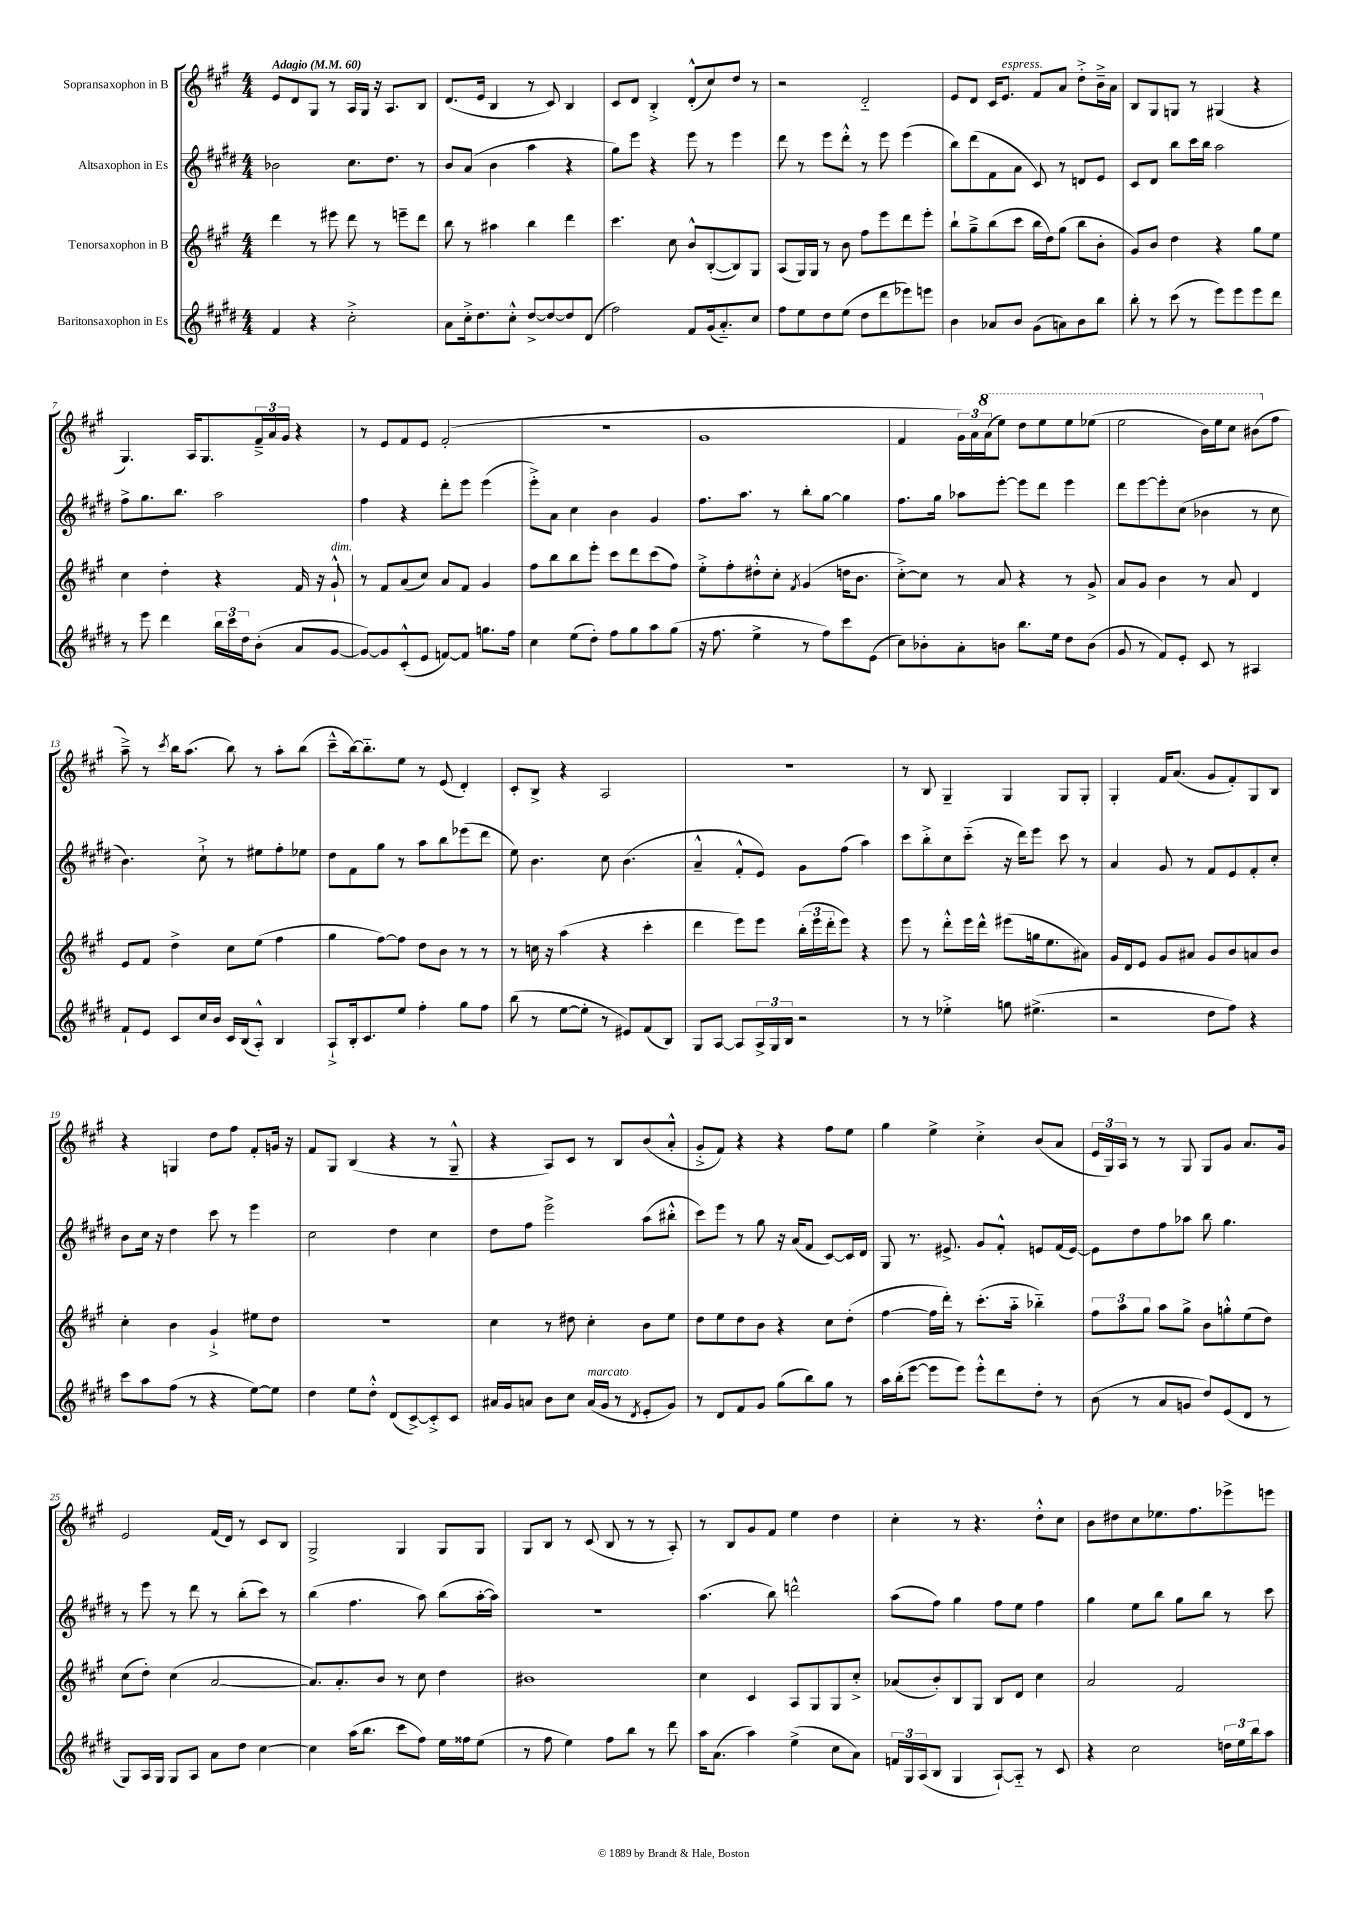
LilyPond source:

<<
\new StaffGroup <<
\new Staff = "s0" \with { instrumentName = "Sopransaxophon in B" } {
    \clef treble \key a \major \numericTimeSignature \time 4/4 \tempo "Adagio" 4 = 60
    e'8 d'8 gis8 r8 a16 gis16 r16 a8. b8 |
    d'8.( e'16 b4 r8 cis'8) b4 |
    cis'8 d'8 b4-.-> d'8-.-^( cis''8) d''8 r8 |
    r2 d'2-_ |
    e'8 d'8 cis'16 e'8.^\markup { \italic "espress." } fis'8 a'8 d''8-.-> b'16---> a'16 |
    b8 gis8 g8 r8 gis4( r4 |
    gis4.) a16 gis8. \tuplet 3/2 { fis'16---> a'16 gis'16 } r4 |
    r8 e'8 fis'8 e'8 fis'2-.( |
    R1 |
    gis'1 |
    fis'4 \tuplet 3/2 { gis'16) a'16 \ottava #1 a''16( } e'''8) d'''8 e'''8 e'''8 ees'''8( |
    e'''2 b''16) e'''16 cis'''8 bis''8( \ottava #0 fis''8 |
    a''8--->) r8 \acciaccatura { cis'''8 } b''16 a''8.( b''8) r8 a''8-. b''8( |
    cis'''8---^ b''16~) b''8.-_ e''8 r8 e'8( d'4-.) |
    cis'8-. b8-> r4 a2 |
    R1 |
    r8 b8 gis4-- gis4 gis8 gis8-. |
    gis4-. fis'16 a'8.( gis'8 fis'8-.) gis8 b8 |
    r4 g4 d''8 fis''8 fis'8-. g'16 r16 |
    fis'8 gis8 b4( r4 r8 gis8---^ |
    r4 a8) cis'8 r8 b8 b'8( a'8-.-^ |
    gis'8-.-> fis'8) r4 r4 fis''8 e''8 |
    gis''4 e''4-> cis''4-.-> b'8( a'8 |
    \tuplet 3/2 { e'16 gis16) a16 } r8 r8 gis8 gis8 gis'8 a'8. gis'16 |
    e'2 fis'16( d'16) r8 cis'8 b8 |
    gis2-> gis4 gis8 gis8 |
    gis8 b8 r8 cis'8( b8 r8 r8 a8-.) |
    r8 b8 gis'8 fis'8 e''4 d''4 |
    cis''4-. r8 r4. d''8-.-^ cis''8 |
    b'8 dis''8 cis''8 ees''8. fis''8. ees'''8-> e'''8 \bar "|." |
}
\new Staff = "s1" \with { instrumentName = "Altsaxophon in Es" } {
    \clef treble \key e \major \numericTimeSignature \time 4/4
    bes'2 cis''8. dis''8. r8 |
    b'8 a'8( b'4 a''4 r4 |
    gis''8) e'''8 r4 e'''8 r8 e'''4 |
    dis'''8 r8 e'''8 dis'''8-.-^ r8 e'''8 e'''4( |
    b''8) dis'''8( fis'8 a'8 cis'8) r8 d'8 e'8 |
    cis'8 dis'8 b''8 cis'''16 b''16 a''2 |
    fis''8-> gis''8. b''8. a''2 |
    fis''4 r4 dis'''8-. e'''8 e'''4( |
    e'''8-.->) a'8 cis''4 b'4 gis'4 |
    fis''8. a''8. r8 b''8-. gis''8~ gis''4 |
    fis''8. gis''16 aes''8 e'''8~-. e'''8 dis'''8 e'''4 |
    dis'''8 e'''8~ e'''8-. cis''8( bes'4 r8 cis''8 |
    b'4.) cis''8-!-> r8 eis''8 fis''8-. ees''8 |
    dis''8 fis'8 gis''8 r8 a''8 b''8 ees'''8( dis'''8 |
    e''8) b'4. cis''8 b'4.( |
    a'4---^ fis'8-.-^ e'8) gis'8 fis''8( a''4) |
    cis'''8 b''8-.-> cis''8 cis'''8-_( r16 dis'''16) e'''8 cis'''8 r8 |
    a'4 gis'8 r8 fis'8 e'8 fis'8-. cis''8-. |
    b'8 cis''16 r16 dis''4 cis'''8 r8 e'''4 |
    cis''2 dis''4 cis''4 |
    dis''8 fis''8 e'''2-> a''8( bis''8-.-^ |
    cis'''8) e'''8 r8 gis''8 r16 a'16( fis'8 cis'8~) cis'16 dis'16 |
    gis8 r8. eis'8.-> gis'8 fis'8-.-^ e'8 fis'16( e'16~) |
    e'8 dis''8 fis''8 aes''8 b''8 gis''4. |
    r8 e'''8 r8 dis'''8 r8 b''8-.( cis'''8) r8 |
    b''4( fis''4. a''8) b''8( a''16~-. a''16) |
    R1 |
    a''4.( b''8) d'''2-^ |
    a''8( fis''8) gis''4 fis''8 e''8 fis''4 |
    gis''4 e''8 b''8 gis''8 b''8 r8 cis'''8 \bar "|." |
}
\new Staff = "s2" \with { instrumentName = "Tenorsaxophon in B" } {
    \clef treble \key a \major \numericTimeSignature \time 4/4
    d'''4 r8 eis'''8 d'''8 r8 e'''8-- d'''8 |
    b''8 r8 ais''4 b''4 d'''4 |
    cis'''4. cis''8 b'8-^ b8~-.( b8) gis8 |
    a8( gis16) gis16 r8 b'8 fis''8 e'''8 d'''8 e'''8-. |
    b''8-! gis''8---> b''8( cis'''8 b''16 d''16) gis''8( b''8 b'8-. |
    gis'8) b'8 d''4 r4 gis''8 e''8 |
    cis''4 d''4-. r4 fis'16 r16 gis'8-!-^^\markup { \italic "dim." } |
    r8 fis'8 a'8( cis''8) a'8 fis'8 gis'4 |
    fis''8 b''8 b''8 e'''8-. cis'''8 d'''8 cis'''8( fis''8) |
    e''8-.-> fis''8-. dis''8-.-^ cis''8-. \acciaccatura { fis'8 } gis'4( d''16 b'8. |
    cis''8~-.->) cis''8 r8 a'8 r4 r8 gis'8-> |
    a'8 gis'8 b'4 r8 a'8 d'4 |
    e'8 fis'8 d''4-> cis''8 e''8( fis''4 |
    gis''4 fis''8~) fis''8 d''8 b'8 r8 r8 |
    r8 c''16 r16 a''4( r4 cis'''4-. |
    d'''4 e'''8) e'''8 \tuplet 3/2 { b''16-.( e'''16 d'''16-. } e'''8) r4 |
    e'''8 r8 d'''8-.-^ e'''16 d'''16-^ eis'''8( g''16 e''8. ais'8) |
    gis'16 d'16 e'8 gis'8 ais'8 gis'8 b'8 a'8 b'8 |
    cis''4-. b'4 gis'4-!-> eis''8 d''8 |
    R1 |
    cis''4 r8 dis''8 cis''4-. b'8 e''8 |
    d''8 e''8 d''8 b'8 r4 cis''8 d''8-.( |
    fis''4~ fis''16 d'''16-.) r8 cis'''8.-.( a''16-_ bes''4-_) |
    \tuplet 3/2 { fis''8 a''8 gis''8 } a''8 gis''8-> b'8 g''8-.-^ e''8( d''8) |
    cis''8( d''8-.) cis''4( a'2~ |
    a'8.) a'8.-. b'8 r8 cis''8 d''4 |
    bis'1 |
    cis''4 cis'4 a8 gis8 gis8 cis''8-.-> |
    aes'8( b'8-.) b8 gis8 b8 d'8 cis''4 |
    a'2 fis'2 \bar "|." |
}
\new Staff = "s3" \with { instrumentName = "Baritonsaxophon in Es" } {
    \clef treble \key e \major \numericTimeSignature \time 4/4
    fis'4 r4 cis''2-.-> |
    a'8 cis''16-.-> dis''8. cis''8-.-^ dis''8~-> dis''8~ dis''8 dis'8( |
    fis''2) fis'8 gis'16( a'8.-_) cis''8 |
    fis''8 e''8 dis''8 e''8( dis''8 dis'''8 ees'''8) e'''8 |
    b'4 aes'8 b'8 gis'8( a'8) b'8 b''8 |
    b''8-. r8 cis'''8( r8 e'''8) e'''8 e'''8 dis'''8 |
    r8 e'''8 dis'''4 \tuplet 3/2 { b''16 cis'''16 dis''16 } b'8-.( a'8 gis'8~ |
    gis'8~) gis'8 cis'8-.-^( e'8 f'8~) f'8 g''8. fis''16 |
    cis''4 e''8( dis''8-.) fis''8 gis''8 a''8 gis''8( |
    r16 fis''8. e''4-> r8 fis''8) cis'''8 e'8( |
    cis''8) bes'8-. a'8-. b'8 b''8. e''16 dis''8 b'8( |
    gis'8 r8 fis'8) e'8-. cis'8 r8 ais4 |
    fis'8-! e'8 cis'8 cis''16 b'16 cis'16 b16( a8-.-^) b4 |
    a8-!-> b16-. cis'8. e''8 fis''4-. gis''8 fis''8 |
    b''8( r8 e''8~ e''8-. r8 eis'8) fis'8( b8) |
    gis8 a8~ a8 \tuplet 3/2 { a16-> gis16 b16 } r2 |
    r8 r8 ees''4-.-> g''8 eis''4.->( |
    r2 dis''8 fis''8) r4 |
    cis'''8 a''8 fis''8( r8 r4 e''8~) e''8 |
    dis''4 e''8 dis''8-.-^ dis'8( cis'8~->) cis'8-.-> cis'8 |
    ais'16 gis'16 a'8 b'8 cis''8 a'16^\markup { \italic "marcato" }( gis'16 r8 \acciaccatura { dis'8 } e'8-. gis'8) |
    r8 dis'8 fis'8 gis'8 gis''8( b''8) gis''8 r8 |
    a''16 b''16-.( e'''8~ e'''8 e'''8) e'''8-.-^ dis'''8 dis''8-. r8 |
    b'8( r8 a'8 g'8 dis''8) e'8( dis'8 r8 |
    gis8) a16 gis16 gis8 a8 a'8 dis''8 cis''4~ |
    cis''4 a''16( b''8. cis'''8 fis''8) e''16 fisis''16 e''8( |
    r8 fis''8 e''4) fis''8 b''8 r8 dis'''8 |
    a''16 a'8.( a''4) e''4->( cis''8 a'8) |
    \tuplet 3/2 { f'16 gis16 a16( } b8 gis4 a8~-!) a8-_ r8 cis'8 |
    r4 cis''2 \tuplet 3/2 { d''16 e''16 b''16 } a''8 \bar "|." |
}
>>
>>
